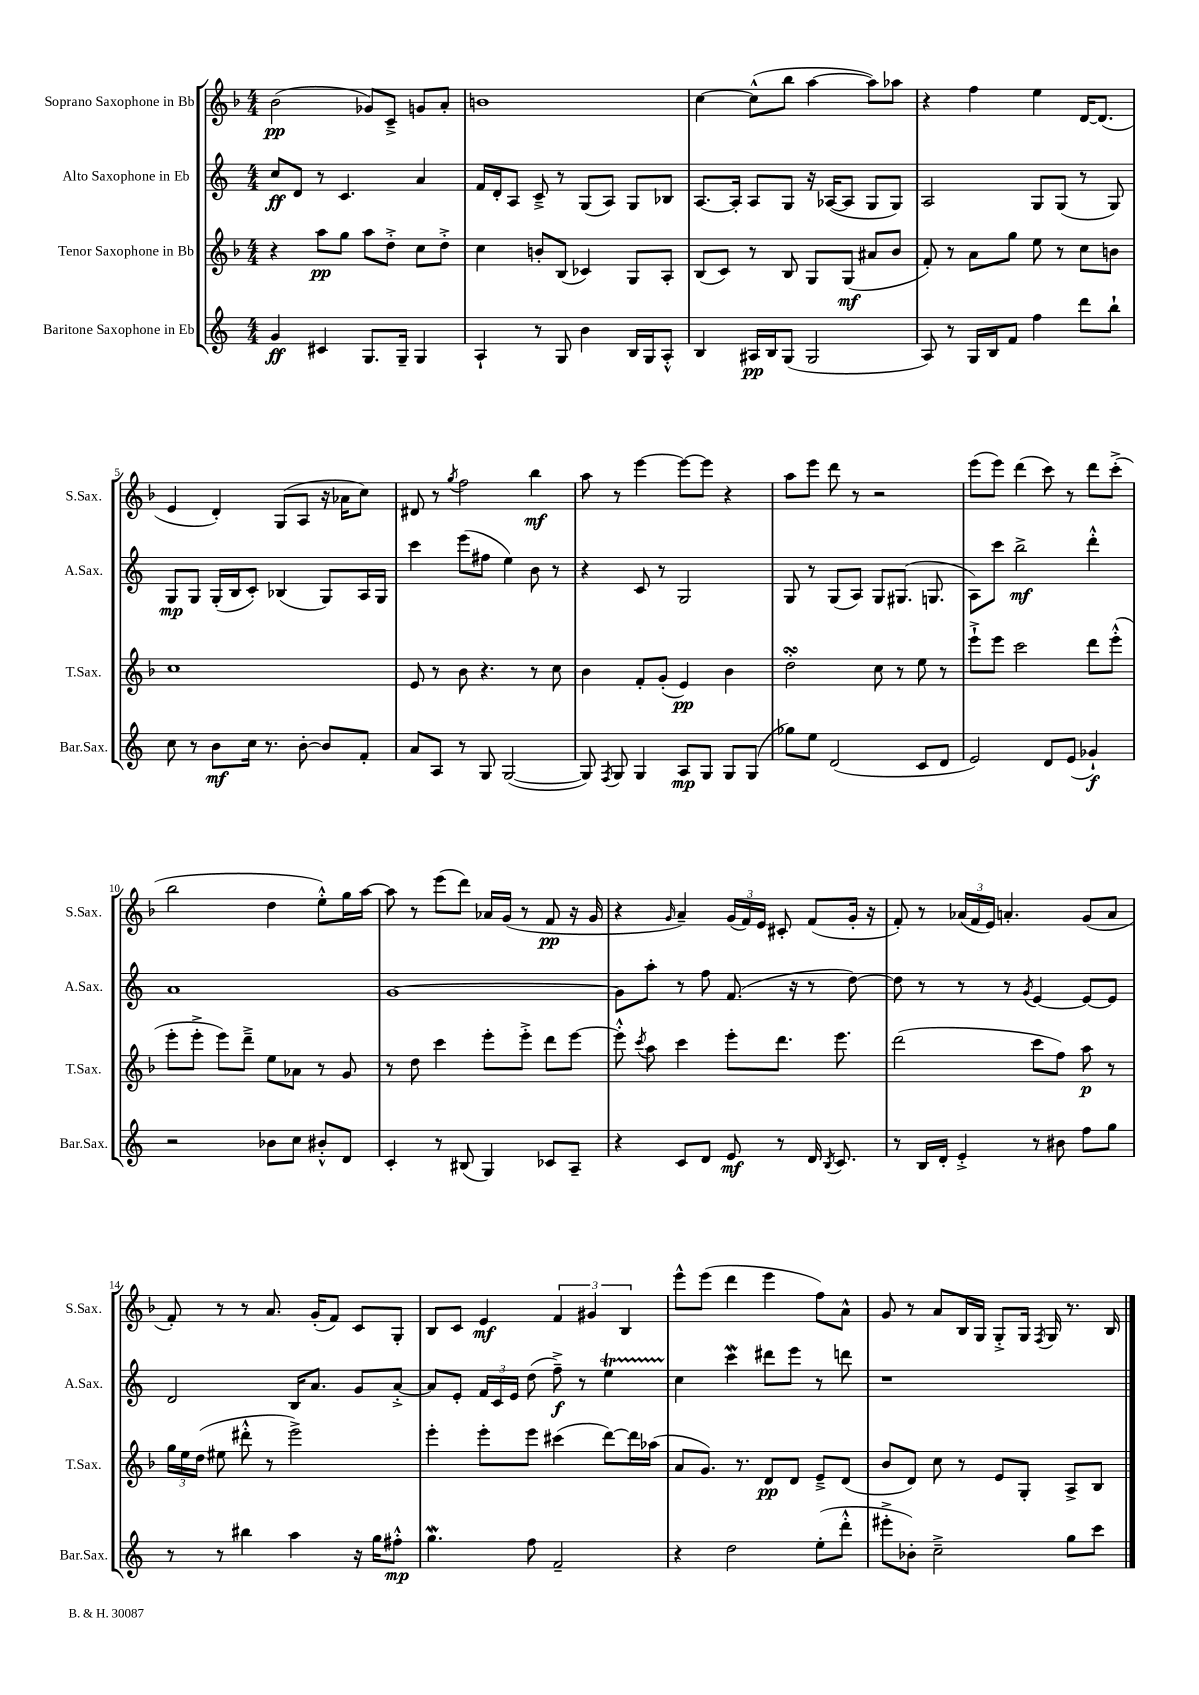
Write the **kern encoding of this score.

**kern	**kern	**kern	**kern
*staff4	*staff3	*staff2	*staff1
*clefG2	*clefG2	*clefG2	*clefG2
*k[]	*k[b-]	*k[]	*k[b-]
*M4/4	*M4/4	*M4/4	*M4/4
4g	4r	8cc	(2b-
.	.	8d	.
4c#	8aa	8r	.
.	8gg	4.c	.
8.G	8aa	.	8g-)
.	8dd'^	.	8c~^
16G~	.	.	.
4G	8cc	4a	8g
.	8dd'^	.	8a'
=	=	=	=
4A`	4cc	16f	1b
.	.	16d'	.
.	.	8A	.
8r	8b'	8c~^	.
8G	(8B-	8r	.
4b	4c-)	(8G	.
.	.	8A)	.
16B	8G	8G	.
16G	.	.	.
8A'^^	8A'	8B-	.
=	=	=	=
4B	(8B-	[8.A	[4cc
.	8c)	.	.
.	.	16A']	.
16A#	8r	8A	(8cc^^]
16B	.	.	.
(8G	8B-	8G	8bb-
2G	8G	16r	[4aa
.	.	([16A-	.
.	(8G	8A-]	.
.	8a#	8G	8aa])
.	8b-	8G)	8aa-
=	=	=	=
8A)	8f')	2A	4r
8r	8r	.	.
16G	8a	.	4ff
16B	.	.	.
8f	8gg	.	.
4ff	8ee	8G	4ee
.	8r	(8G	.
8ddd	8cc	8r	[16d
.	.	.	(8.d]
8bb`	8b	8G)	.
=	=	=	=
8cc	1cc	8G	4e
8r	.	8G	.
8b	.	(16G'	4d')
.	.	16B	.
16cc	.	8c')	.
8.r	.	.	.
.	.	(4B-	(8G
[8b'	.	.	8A
8b]	.	8G)	16r
.	.	.	16a-
8f'	.	16A	8cc)
.	.	16G	.
=	=	=	=
8a	8e	4ccc	8d#
8A	8r	.	8r
.	.	.	8qgg
8r	8b-	(8eee	2ff
8G	4.r	8ff#	.
([2G	.	4ee)	.
.	8r	8b	4bb-
.	8cc	8r	.
=	=	=	=
8G])	4b-	4r	8aa
8qF	.	.	.
8G	.	.	8r
4G	8f'	8c	[4eee
.	(8g'	8r	.
8A	4e)	2G	8eee_
8G	.	.	8eee]
8G	4b-	.	4r
(8G	.	.	.
=	=	=	=
8gg-)	2dd'	8G	8aa
8ee	.	8r	8eee
(2d	.	(8G	8ddd
.	.	8A)	8r
.	8cc	8G	2r
.	8r	(8.G#	.
8c	8ee	.	.
.	.	8.G	.
8d	8r	.	.
=	=	=	=
2e)	8eee`^	8A)	(8eee
.	8eee	8ccc	8eee)
.	2ccc	2bb^	(4ddd
8d	.	.	8ccc)
(8e	.	.	8r
4g-`)	8ddd	4ddd'^^	8ddd
.	(8eee'^^	.	(8ccc'^
=	=	=	=
2r	8eee'	1a	2bb-
.	8eee'^	.	.
.	8eee)	.	.
.	8ddd~^	.	.
8b-	8ee	.	4dd
8cc	8a-	.	.
8b#'^^	8r	.	8ee'^^)
8d	8g	.	16gg
.	.	.	[16aa
=	=	=	=
4c'	8r	[1g	8aa]
.	8dd	.	8r
8r	4ccc	.	(8eee
(8B#	.	.	8ddd)
4G)	8eee'	.	16a-
.	.	.	(16g
.	8eee'^	.	8r
8c-	8ddd	.	8f
8A~	[8eee	.	16r
.	.	.	16g
=	=	=	=
4r	8eee'^^]	8g]	4r
.	8qccc	.	.
.	8aa	8aa'	.
.	.	.	16qqg
8c	4ccc	8r	4a~)
8d	.	8ff	.
8e	8eee'	(8.f	(24g
.	.	.	24f)
.	.	.	24e
8r	8.ddd	.	8c#'
.	.	16r	.
16d	.	8r	(8f
8qB	.	.	.
8.c	8.eee	.	.
.	.	[8dd)	16g'
.	.	.	16r
=	=	=	=
8r	(2ddd	8dd]	8f')
16B	.	8r	8r
16d'	.	.	.
4e'^	.	8r	(24a-
.	.	.	24f
.	.	.	24e)
.	.	8r	4.a'
.	.	8qg	.
8r	8ccc	[4e	.
8b#	8ff)	.	.
8ff	8aa	8e_	(8g
8gg	8r	8e]	8a
=	=	=	=
8r	24gg	2d	8f')
.	24ee	.	.
.	(24dd	.	.
8r	8ee#	.	8r
4bb#	8ddd#'^^	.	8r
.	8r	.	8.a
4aa	2eee^)	16B	.
.	.	8.a	(16g'
.	.	.	8f)
16r	.	8g	8c
16gg	.	.	.
8ff#'^^	.	[8a'^	8G'
=	=	=	=
4.gg	4eee'	8a]	8B-
.	.	8e'	8c
.	8eee'	24f	4e
.	.	24c	.
.	.	24e	.
8ff	8eee	(8dd	.
2f~	(4ccc#	8ff~^)	6f
.	.	8r	.
.	.	.	6g#
.	[8ddd)	4ee	.
.	.	.	6B-
.	16ddd]	.	.
.	(16aa-	.	.
=	=	=	=
4r	8a	4cc	8eee^^
.	8.g)	.	(8eee
2dd	.	4ccc	4ddd
.	8.r	.	.
.	8d	8ddd#	4eee
.	8d	8eee	.
(8ee'	8e~^	8r	8ff)
8ddd'^^	(8d	8ddd	8a^^
=	=	=	=
8eee#'^	8b-	1r	8g
8b-')	8d)	.	8r
2cc~^	8cc	.	8a
.	8r	.	16B-
.	.	.	16G
.	8e	.	8G'^
.	8G'	.	16G
.	.	.	8qF
.	.	.	16G
8gg	8A^	.	8.r
8ccc	8B-	.	.
.	.	.	16B-
==	==	==	==
*-	*-	*-	*-
